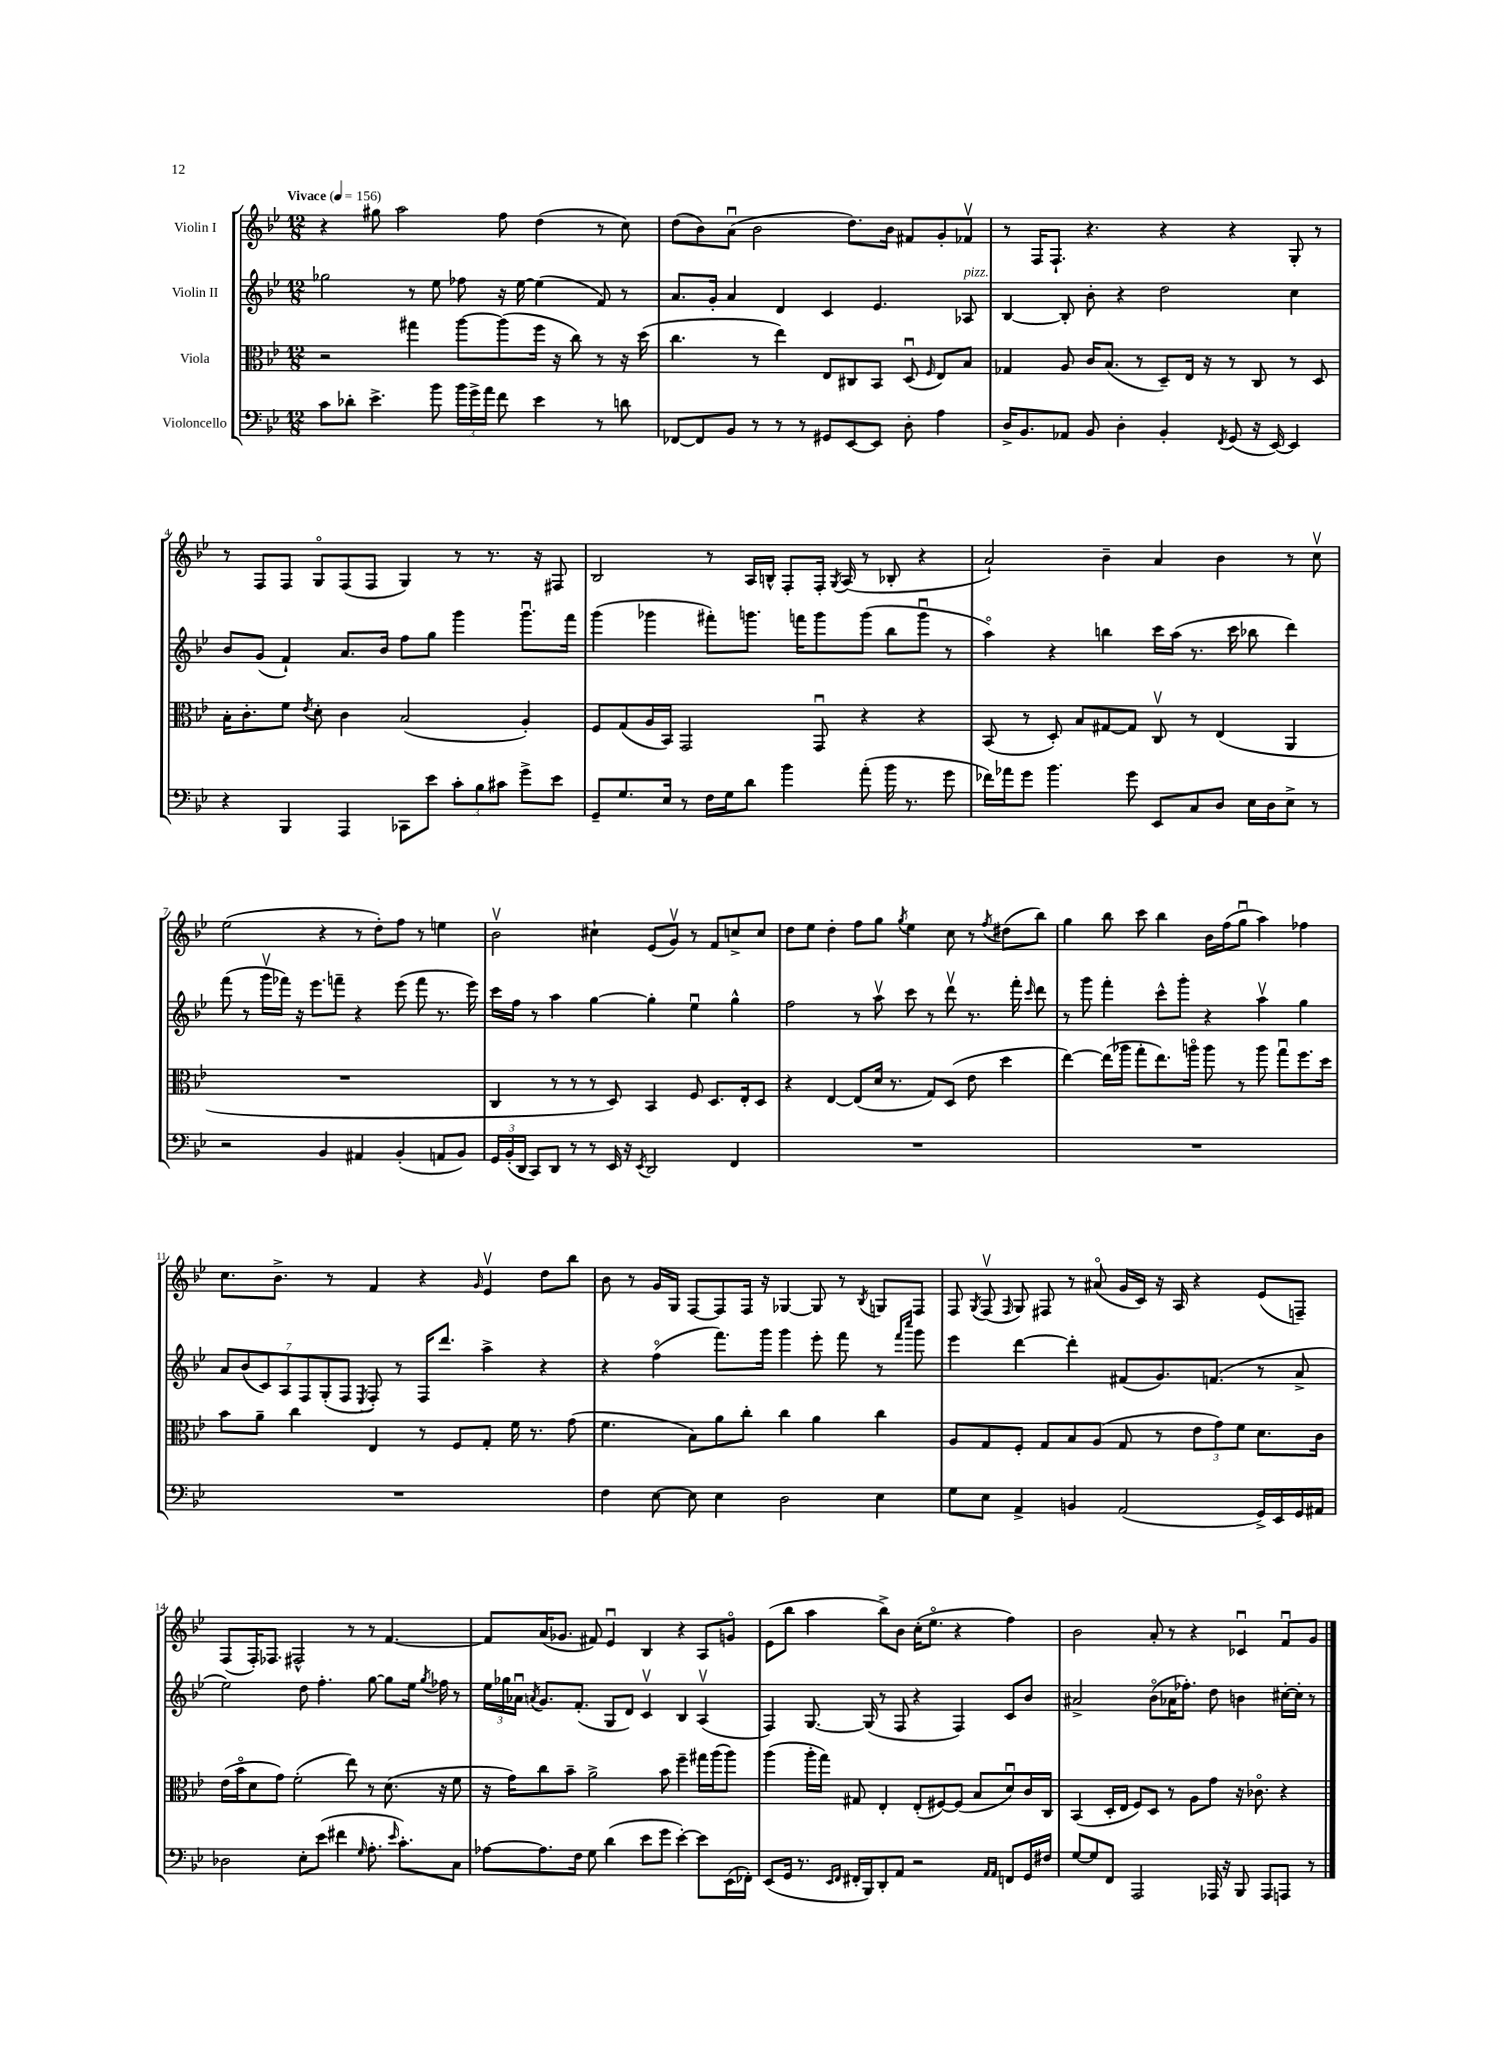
<<
\new StaffGroup <<
\new Staff = "s0" \with { instrumentName = "Violin I" } {
    \clef treble \key bes \major \numericTimeSignature \time 12/8 \tempo "Vivace" 4 = 156
    \autoBeamOff r4 gis''8 a''2 f''8 d''4( r8 c''8) |
    d''8[( bes'8) a'8]\downbow( bes'2 d''8.[) bes'16] fis'8[ g'8-. fes'8]\upbow |
    r8 f16[ f8.]-! r4. r4 r4 g8-. r8 |
    r8 f8[ f8] g8[\flageolet f8( f8] g4) r8 r8. r16 fis8 |
    bes2 r8 a16[ b16]-^ f8[-. f16]-. \acciaccatura { g8 } a16( r8 bes8-. r4 |
    a'2-!) bes'4-- a'4 bes'4 r8 c''8\upbow |
    ees''2( r4 r8 d''8[-.) f''8] r8 e''4 |
    bes'2\upbow cis''4-! ees'8[( g'8]\upbow) r8 f'8[ c''8-> c''8] |
    d''8[ ees''8] d''4-. f''8[ g''8] \acciaccatura { g''8 } ees''4 c''8 r8 \acciaccatura { f''8 } dis''8[( bes''8]) |
    g''4 bes''8 c'''8 bes''4 bes'16[ f''16( g''8]\downbow a''4) fes''4 |
    c''8.[ bes'8.]-> r8 f'4 r4 \grace { g'16 } ees'4\upbow d''8[ bes''8] |
    bes'8 r8 g'16[ g16] f8[~ f8 f16] r16 ges4~ ges8 r8 \acciaccatura { bes8 } g8[ f8] |
    f8 \acciaccatura { g8 } f8\upbow( \grace { f16 } g8) fis8 r8 ais'8\flageolet( g'16[ c'16]) r16 a16 r4 ees'8[( f8]--) |
    f8[( f16-.) fes8.] fis2-^ r8 r8 f'4.~ |
    f'8[ a'16( ges'8.] fis'8) ees'4\downbow bes4 r4 a8[ g'8]\flageolet |
    ees'8[( bes''8] a''4 bes''8[->) bes'8] c''16[-.( ees''8.]\flageolet r4 f''4) |
    bes'2 a'8-. r8 r4 ces'4\downbow f'8[\downbow g'8] \bar "|." |
}
\new Staff = "s1" \with { instrumentName = "Violin II" } {
    \clef treble \key bes \major \numericTimeSignature \time 12/8
    \autoBeamOff ges''2 r8 ees''8 fes''8 r16 ees''16~ ees''4( f'8) r8 |
    a'8.[ g'16]-. a'4 d'4 c'4 ees'4. aes8^\markup { \italic "pizz." } |
    bes4~ bes8-. bes'8-. r4 d''2 c''4 |
    bes'8[ g'8]( f'4-!) a'8.[ bes'16] f''8[ g''8] g'''4 g'''8.[\downbow f'''16] |
    g'''4( ges'''4 fis'''8[-.) g'''8.] f'''16[ g'''8 g'''8]( bes''8[ g'''8]\downbow r8 |
    a''4\flageolet) r4 b''4 c'''16[ a''16]( r8. c'''16 bes''8 d'''4) |
    f'''8( r8 g'''16[\upbow fes'''16]) r16 ees'''8.[ f'''8]-- r4 ees'''8( f'''8 r8. ees'''16) |
    c'''16[ f''16] r8 a''4 g''4~ g''4-. ees''4\downbow g''4-^ |
    f''2 r8 a''8\upbow c'''8 r8 d'''8\upbow r8. f'''16-. \grace { c'''16 } d'''8 |
    r8 g'''8 f'''4-. c'''8[-^ g'''8]-. r4 a''4\upbow g''4 |
    \tuplet 7/4 { a'8[ bes'8( c'8) a8 f8 g8-.( f8] } \acciaccatura { ees8 } f8-.) r8 f16[ d'''8.] a''4-> r4 |
    r4 f''4\flageolet( f'''8.[) g'''16] g'''4 ees'''8-. f'''8 r8 \grace { f'''16[ c''''16] } g'''8 |
    ees'''4 d'''4~ d'''4-. fis'8[( g'8.) f'8.]( r8 a'8-> |
    ees''2) d''8 f''4.-. g''8~ g''8[ ees''16] \acciaccatura { g''8 } fes''16 r8 |
    \tuplet 3/2 { ees''16[ ges''16 aes'16]\downbow } \acciaccatura { a'8 } g'8.[ f'8.]-.( g8[ d'8]) c'4\upbow bes4 a4\upbow( |
    f4) g8.~ g16( r8 f8 r4 f4) c'8[ bes'8] |
    ais'2-> bes'8[\flageolet( aes'16 fes''8.]-.) d''8 b'4 cis''16[~-. cis''16]-. r8 \bar "|." |
}
\new Staff = "s2" \with { instrumentName = "Viola" } {
    \clef alto \key bes \major \numericTimeSignature \time 12/8
    \autoBeamOff r2 gis''4 a''8[~ a''8( f''16] r16 c''8) r8 r16 d''16( |
    c''4. r8 ees''4) ees8[ cis8 bes,8] d8\downbow( \grace { f16 } ees8[) bes8] |
    ges4 a8 c'16[ bes8.]( r8 d8[--) ees16] r16 r8 c8 r8 d8 |
    bes16[-. c'8.-. f'8] \acciaccatura { ees'8 } d'8-. c'4 bes2( a4-.) |
    f8[ g8( a16 bes,16]) g,2 g,8\downbow r4 r4 |
    bes,8( r8 d8-.) bes8[ gis8~ gis8] c8\upbow r8 ees4( a,4 |
    R1. |
    c4 r8 r8 r8 d8) bes,4 f8 d8.[ ees16-. d8] |
    r4 ees4~ ees8[( d'16] r8. g8[) d8]( ees'8 d''4 |
    ees''4~) ees''16[( aes''16] g''8[-. ees''8.) a''16]\flageolet a''8 r8 a''8 g''8[\downbow f''8. d''16] |
    bes'8[ a'8]-- c''4 ees4 r8 f8[ g8]-. f'16 r8. g'8( |
    f'4. bes8[) a'8 c''8]-. c''4 a'4 c''4 |
    a8[ g8 f8]-. g8[ bes8 a8]( g8 r8 \tuplet 3/2 { ees'8[ g'8) f'8] } d'8.[ c'16] |
    ees'16[( bes'16\flageolet d'8 g'8]) f'2-.( ees''8) r8 d'8.( r16 f'8 |
    r16 g'16[) c''8 bes'8]-- a'2-> bes'8 f''4-- gis''16[ a''16( a''8]) |
    a''4( a''16[-. g''16]) gis8 ees4-. ees8[-.( fis8~) fis8]( bes8[ d'8\downbow) c'16 c16] |
    bes,4( d16[-. ees16] f8[) d8] r8 a8[ g'8] r16 ces'8.\flageolet r4 \bar "|." |
}
\new Staff = "s3" \with { instrumentName = "Violoncello" } {
    \clef bass \key bes \major \numericTimeSignature \time 12/8
    \autoBeamOff c'8[ des'8]-. ees'4.-> bes'8 \tuplet 3/2 { bes'16[ g'16-> a'16] } f'8 ees'4 r8 d'8 |
    fes,8[~ fes,8 bes,8] r8 r8 r8 gis,8[ ees,8~ ees,8] d8-. a4 |
    d16[-> bes,8. aes,8] bes,8 d4-. bes,4-. \acciaccatura { f,8 } g,8( r16 ees,16~) ees,4 |
    r4 bes,,4 a,,4 ces,8[ ees'8] \tuplet 3/2 { c'8[-. bes8 cis'8] } g'8[-> ees'8] |
    g,8[-- g8. ees16] r8 f16[ g16 d'8] bes'4 a'8-.( bes'16 r8. g'8 |
    fes'16[) aes'16 g'8] bes'4. g'8 ees,8[ c8 d8] ees16[ d16 ees8]-> r8 |
    r2 bes,4 ais,4 bes,4-.( a,8[ bes,8]) |
    \tuplet 3/2 { g,16[ bes,16-.( d,16] } c,8[) d,8] r8 r8 ees,16 r16 \acciaccatura { ees,8 } d,2 f,4 |
    R1. |
    R1. |
    R1. |
    f4 ees8~ ees8 ees4 d2 ees4 |
    g8[ ees8] a,4-> b,4 a,2( g,16[->) ees,16 g,16 ais,16] |
    des2 ees8[-. ees'8]( fis'4 \grace { g16 } a8.-. \grace { ees'16 } c'8.[-.) c8] |
    aes8[~ aes8. f16] g8 d'4( ees'8[ g'8] ees'4~-.) ees'8[ ees,16( fes,16]-.) |
    ees,8[( g,16] r8. \grace { ees,16[ f,16] } fis,16[-. bes,,16) d,8-. a,8] r2 \grace { a,16[ a,16] } f,8[ g,16 fis16] |
    g8[~ g8 f,8] a,,2 aes,,16 r16 bes,,8 aes,,8[ a,,8] r8 \bar "|." |
}
>>
>>
